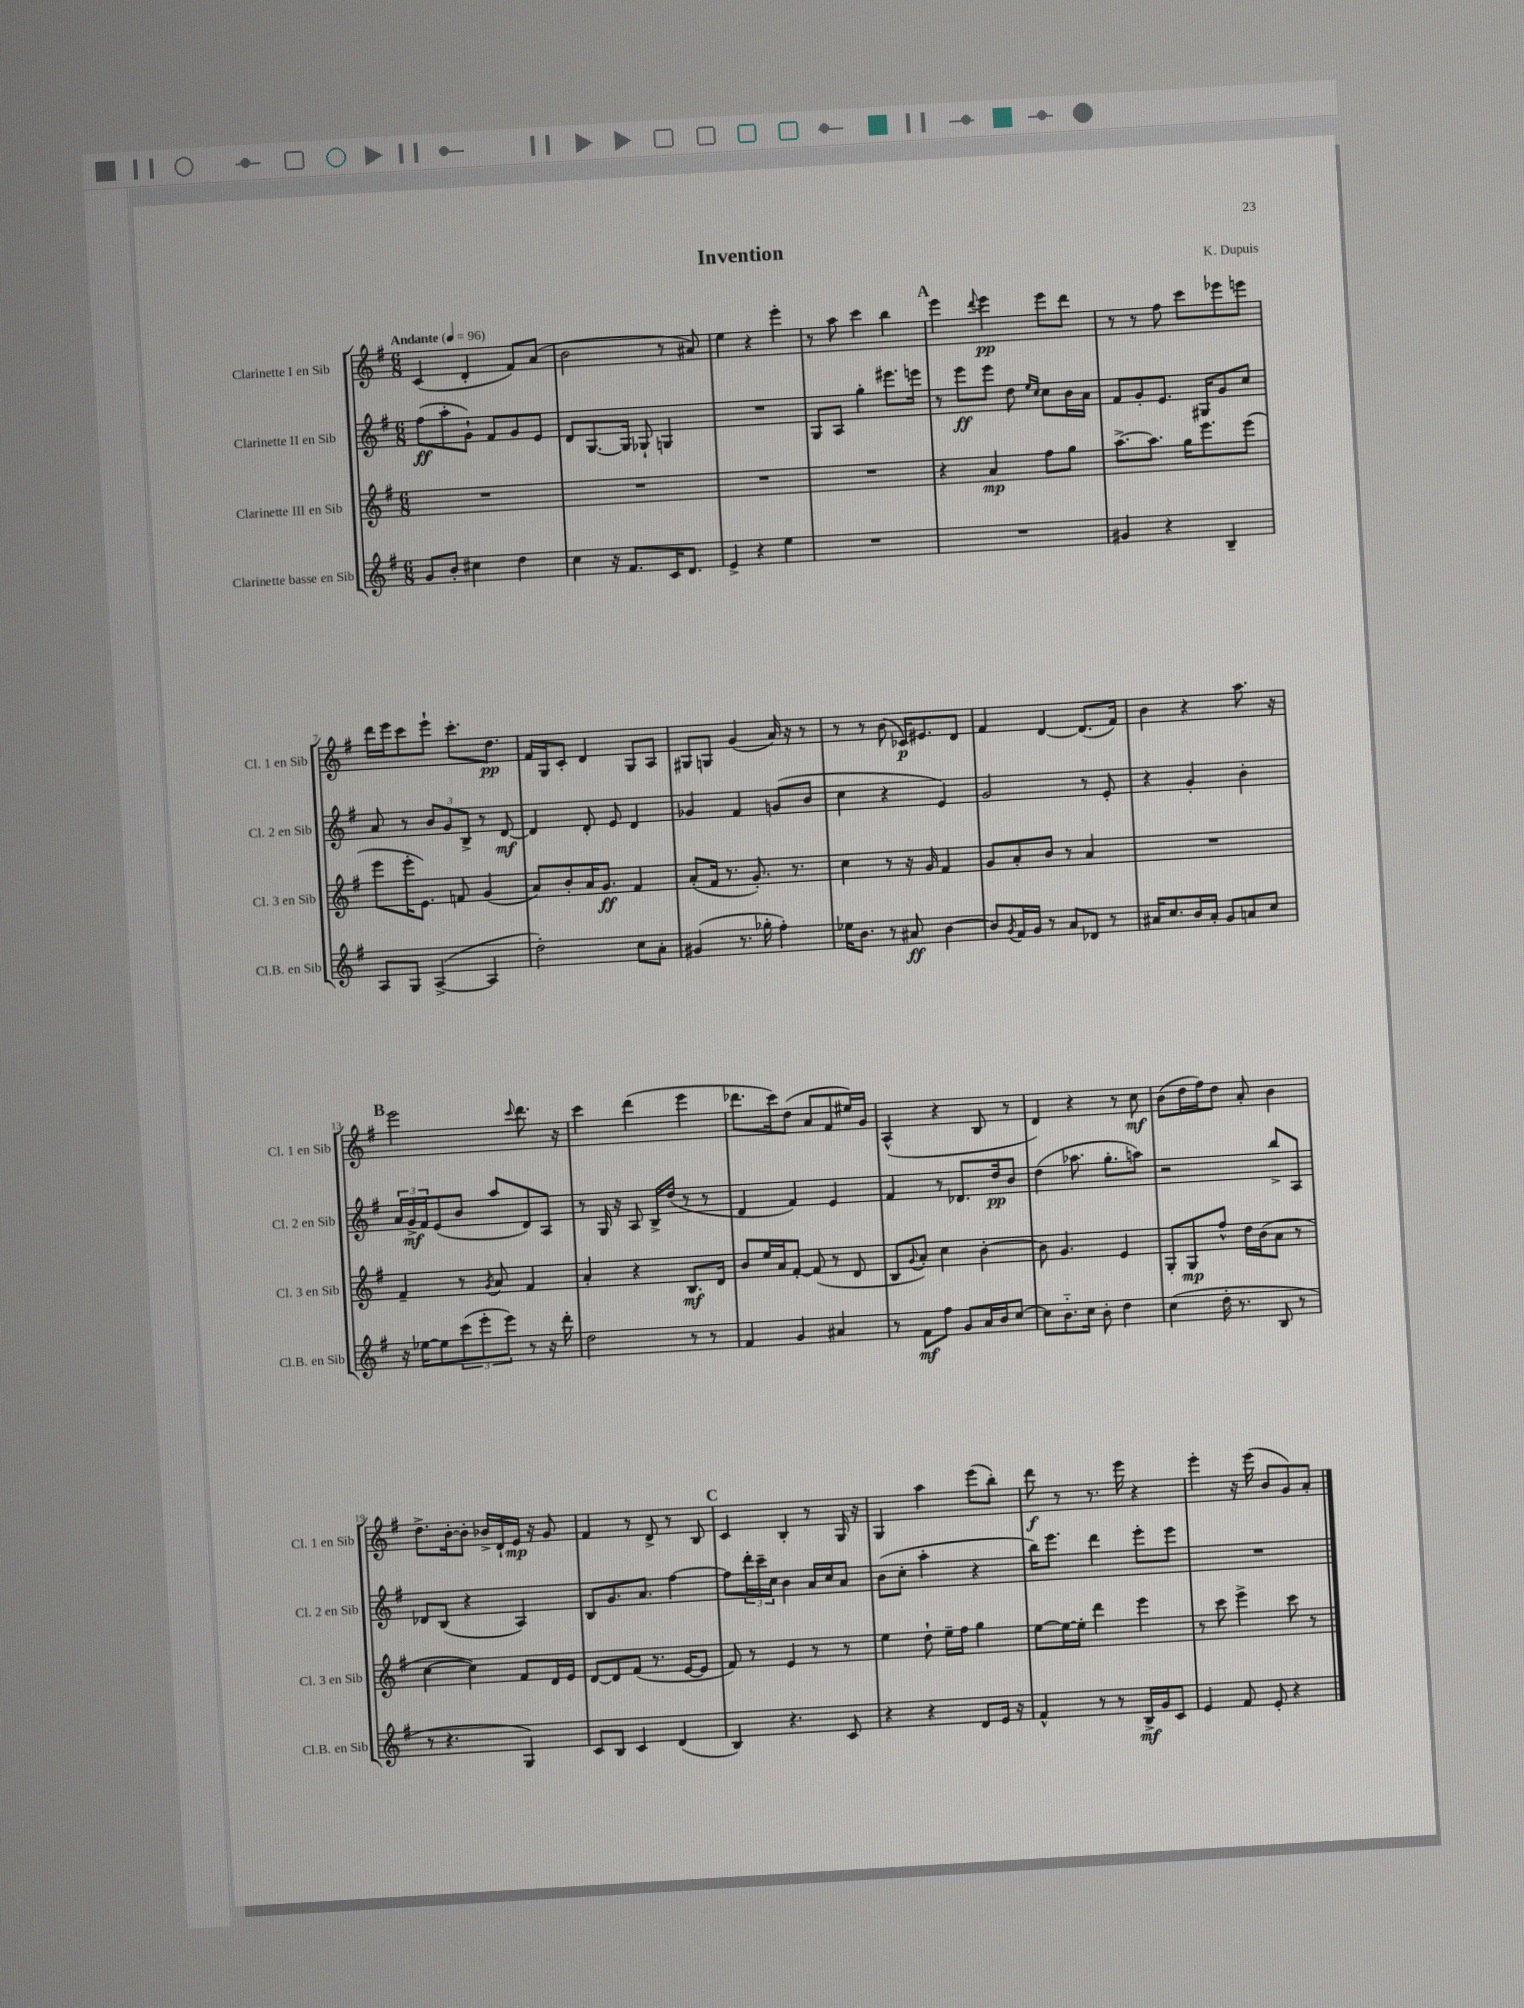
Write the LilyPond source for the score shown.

\header { title = "Invention" composer = "K. Dupuis" }
<<
\new StaffGroup <<
\new Staff = "s0" \with { instrumentName = "Clarinette I en Sib" shortInstrumentName = "Cl. 1 en Sib" } {
    \clef treble \key g \major \numericTimeSignature \time 6/8 \tempo "Andante" 4 = 96
    c'4( d'4-. fis'8) a'8( |
    b'2 r8 ais'8) |
    e''4 r4 e'''4-. |
    r8 a''8 c'''4 b''4 |
    \mark \markup { \bold "A" } e'''4 \appoggiatura { d'''8 } e'''4\pp e'''8 d'''8 |
    r8 r8 fis''8 c'''8 ees'''8 e'''8 |
    d'''16 e'''16 c'''8 e'''8-! c'''8.-. d''8.\pp |
    fis'16 g16 c'8-. d'4 g8 a8 |
    gis8 g8 g'4( a'16) r16 r8 |
    r8 r8 b'8( ces'16\p) eis'8. d'8 |
    fis'4 d'4~ d'8.( fis'16) |
    b'4 r4 a''8. r16 |
    \mark \markup { \bold "B" } e'''2 \appoggiatura { c'''8 } d'''8. r16 |
    c'''4 d'''4( e'''4 |
    des'''8. c'''16) d''8( a'8 fis'8 eis''16) g'16 |
    a4-^( r4 b8 r8 |
    d'4) r4 r8 c''8\mf |
    b'8( d''16 fis''16) d''8 a'8-. b'4 |
    d''8.-> b'16~-. b'8-. bes'16-> d'16-! e'16\mp r16 g'8 |
    fis'4 r8 d'8-> r8 b8 |
    \mark \markup { \bold "C" } c'4 b4-. r8 g16 r16 |
    g4 a''4 e'''8( b''8-.) |
    d'''8\f r8 r8. e'''16 r4 |
    e'''4-. r16 e'''16( b'8 g'8) a'8-. \bar "|." |
}
\new Staff = "s1" \with { instrumentName = "Clarinette II en Sib" shortInstrumentName = "Cl. 2 en Sib" } {
    \clef treble \key g \major \numericTimeSignature \time 6/8
    fis''8\ff( a''8-. g'8-!) fis'8 g'8 e'8 |
    d'8 g8.~ g16 ges8-! g4 |
    R2. |
    g8 a8 g''4-. eis'''8. e'''16 |
    \mark \markup { \bold "A" } r8 e'''8\ff e'''8 d''8 \grace { e''16 c''16 } c''8 b'16 a'16 |
    fis'8 g'8-. e'8. gis16 g'8 c''8 |
    a'8 r8 \tuplet 3/2 { b'8 g'8 b8-> } r8 d'8~\mf |
    d'4 d'8-. e'8 d'4 |
    ges'4 fis'4 g'8( b'8 |
    c''4 r4 e'4) |
    g'2 r8 e'8-. |
    r4 g'4-. b'4-. |
    \mark \markup { \bold "B" } \tuplet 3/2 { a'16 g'16->\mf fis'16 } e'8( b'8 a''8 d'8) a8 |
    r8 g16 r16 a8 b16-> d''16( r8 r8 |
    d'4 fis'4) e'4 |
    fis'4 r8 des'8. d''16\pp b'8 |
    d''4( aes''8. g''8.-. a''8) |
    r2 b''8-> a8 |
    des'8 b8( r4 a4) |
    b8 g'8. a'8. fis''4~ |
    \mark \markup { \bold "C" } fis''8 \tuplet 3/2 { d'''16-. c'''16-- c''16 } b'4 a'16 c''16 a'8 |
    b'8( c''8-. a''4-. r4 |
    b''16) e'''8. d'''4 e'''8-. e'''8 |
    R2. \bar "|." |
}
\new Staff = "s2" \with { instrumentName = "Clarinette III en Sib" shortInstrumentName = "Cl. 3 en Sib" } {
    \clef treble \key g \major \numericTimeSignature \time 6/8
    R2. |
    R2. |
    R2. |
    R2. |
    \mark \markup { \bold "A" } r4 a'4\mp fis''8 g''8 |
    a''8.~-> a''8. g''16 e'''8. e'''8( |
    e'''8 e'''16-. e'8.) f'8 g'4( |
    a'8) b'8-. a'16 g'8.\ff fis'4 |
    a'8-.( fis'16 r8. g'8.-.) r8. |
    c''4 r8 r16 g'16 fis'4 |
    g'8 a'8-. b'8 r8 a'4 |
    R2. |
    \mark \markup { \bold "B" } fis'4-- r8 \acciaccatura { g'8 } a'8 fis'4 |
    a'4-. r4 b8.\mf d'16 |
    b'8 e''16 a'16 fis'8~-. fis'8( r8 d'8 |
    b8 \appoggiatura { g'8 } a'8-.) c''4 b'4~-. |
    b'8 g'4. e'4 |
    g8-. g8\mp fis''8-^ d''16 b'16( a'8 r8 |
    c''4~ c''4) fis'8 d'16 e'16 |
    d'8~ d'8 fis'8( r8. e'16~ e'8 |
    \mark \markup { \bold "C" } fis'8) r8 e'4 r8 r8 |
    e''4 d''8-! e''16-- fis''16 g''4 |
    e''8~ e''16~ e''16-. d'''4 e'''4 |
    r8 c'''8 e'''4-> c'''8 r8 \bar "|." |
}
\new Staff = "s3" \with { instrumentName = "Clarinette basse en Sib" shortInstrumentName = "Cl.B. en Sib" } {
    \clef treble \key g \major \numericTimeSignature \time 6/8
    g'8 b'8-. cis''4 d''4 |
    c''4 r16 fis'8. c'16 d'8. |
    e'4-> r4 e''4 |
    R2. |
    \mark \markup { \bold "A" } R2. |
    gis'4 r4 b4-- |
    a8 g8 a4~->( a4 |
    d''2-.) c''8 a'8-. |
    gis'4( r8. ges''16-. fis''4-.) |
    ees''16 b'8. r8 ais'8\ff b'4~ |
    b'8 \acciaccatura { g'8 } fis'16 g'16 r8 a'8 des'8 r8 |
    ais'16 c''8. b'16 ais'16-. g'8 a'8 c''8 |
    \mark \markup { \bold "B" } r16 ees''16~ ees''8 \tuplet 3/2 { c'''8( e'''8-. e'''8) } r8 r16 d'''16-. |
    d''2 r8 r8 |
    fis'4 g'4 ais'4 |
    r8 fis'8\mf fis''8 g'8 a'16 b'16 c''8~ |
    c''8 b'8.-_ c''16 b'8-. d''4 |
    c''4( d''16-. r8. b8 r8 |
    r8 r4. g4) |
    c'8 b8 c'4 d'4( |
    \mark \markup { \bold "C" } b4) r4. c'8 |
    r4 r4 d'8 e'16 r16 |
    fis'4-^ r8 r8 b16->\mf g'16 c'8 |
    e'4 fis'8 e'8-. r4 \bar "|." |
}
>>
>>
